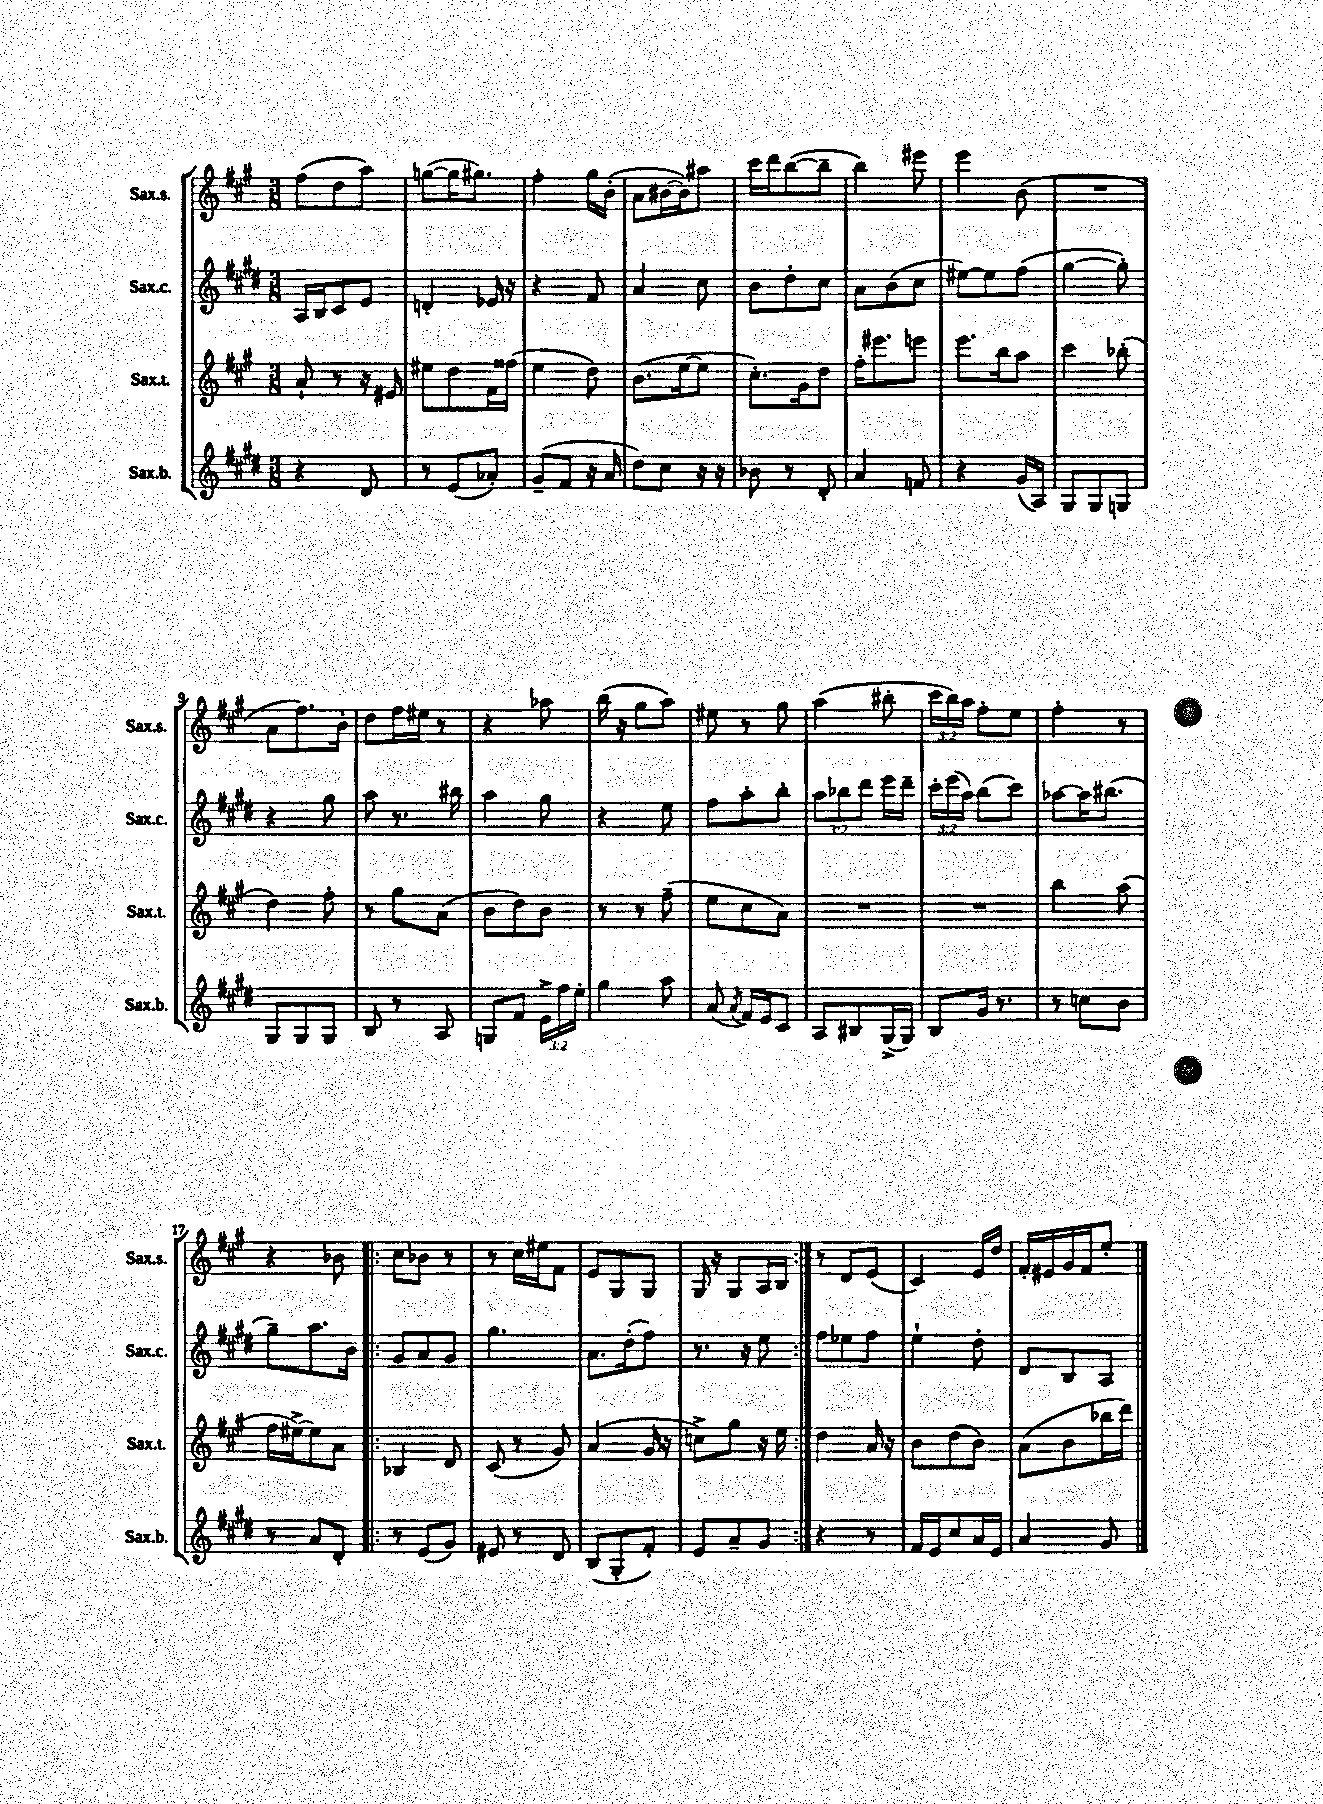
<<
\new StaffGroup <<
\new Staff = "s0" \with { instrumentName = "Sax.s." shortInstrumentName = "Sax.s." } {
    \clef treble \key a \major \numericTimeSignature \time 3/8 \override Staff.TupletNumber.text = #tuplet-number::calc-fraction-text
    \autoBeamOff fis''8[( d''8 a''8]) |
    g''8[~( g''16 gis''8.]) |
    fis''4-. gis''16[ b'16]-.( |
    a'8[ bis'16~ bis'16) ais''8] |
    cis'''16[ d'''16 b''8~( b''8]-- |
    b''4) eis'''8 |
    e'''4 b'8( |
    R4. |
    a'8[ fis''8.) b'16]-. |
    d''8[ fis''16 eis''16] r8 |
    r4 aes''8 |
    b''16( r16 gis''8[ a''8]) |
    eis''8 r8 gis''8 |
    a''4( bis''8-. |
    \tuplet 3/2 { cis'''16[ b''16) a''16] } fis''8[-. e''8] |
    fis''4-. r8 |
    r4 bes'8 |
    \repeat volta 2 { cis''8[ bes'8] r8 |
    r8 cis''16[ eis''16 fis'8] |
    e'8[ gis8 gis8] |
    gis16 r16 gis8[ a16 b16] | }
    r8 d'8[ e'8]( |
    cis'4) e'16[ d''16] |
    fis'16[-. eis'16 gis'16 fis'16 e''8]-. \bar "|." |
}
\new Staff = "s1" \with { instrumentName = "Sax.c." shortInstrumentName = "Sax.c." } {
    \clef treble \key e \major \numericTimeSignature \time 3/8 \override Staff.TupletNumber.text = #tuplet-number::calc-fraction-text
    \autoBeamOff a16[ b16 cis'8 e'8] |
    d'4-. ees'16 r16 |
    r4 fis'8 |
    a'4 cis''8 |
    b'8[ dis''8-. cis''8] |
    a'8[ b'8( cis''8] |
    eis''8[~) eis''8 fis''8]( |
    gis''4~ gis''8-.) |
    r4 gis''8 |
    a''8 r8. bis''16 |
    a''4 gis''8 |
    r4 e''8 |
    fis''8[ a''8-. b''8]-. |
    \tuplet 3/2 { a''8[ bes''8 dis'''8] } e'''16[ dis'''16]-- |
    \tuplet 3/2 { cis'''16[-. e'''16( a''16]) } b''8[( cis'''8]) |
    aes''8[~ aes''16 bis''8.]( |
    gis''8[--) a''8. b'16] |
    \repeat volta 2 { gis'8[ a'8 gis'8] |
    gis''4. |
    a'8.[ dis''16-.( fis''8]) |
    r8. r16 e''8 | }
    fis''8[ ees''8 fis''8] |
    e''4-! dis''8-. |
    dis'8[ b8 a8] \bar "|." |
}
\new Staff = "s2" \with { instrumentName = "Sax.t." shortInstrumentName = "Sax.t." } {
    \clef treble \key a \major \numericTimeSignature \time 3/8
    \autoBeamOff a'8-! r8 r16 eis'16 |
    eis''8[ d''8 fis'16 fisis''16]( |
    e''4 d''8) |
    b'8.[( e''16~ e''8] |
    cis''8.[-.) gis'16 d''8] |
    fis''16[-. eis'''8. e'''8] |
    e'''8.[ b''16 a''8] |
    cis'''4 bes''8-.( |
    d''4) fis''8-. |
    r8 gis''8[ a'8]( |
    b'8[ d''8) b'8] |
    r8 r8 fis''8--( |
    e''8[ cis''8 a'8]) |
    R4. |
    R4. |
    b''4 a''8( |
    fis''16[ eis''16~->) eis''8 a'8] |
    \repeat volta 2 { bes4 d'8 |
    cis'8( r8 gis'8) |
    a'4( gis'16 r16 |
    c''8[->) gis''8] r16 e''16 | }
    d''4 a'16 r16 |
    b'8[ d''8( b'8]) |
    a'8[( b'8 bes''16 d'''16]) \bar "|." |
}
\new Staff = "s3" \with { instrumentName = "Sax.b." shortInstrumentName = "Sax.b." } {
    \clef treble \key e \major \numericTimeSignature \time 3/8 \override Staff.TupletNumber.text = #tuplet-number::calc-fraction-text
    \autoBeamOff r4 dis'8 |
    r8 e'8[( aes'8]-.) |
    gis'8[--( fis'8] r16 a'16 |
    dis''8[) cis''8] r16 r16 |
    bes'8 r8 dis'8-. |
    a'4 f'8 |
    r4 gis'16[( a16]) |
    gis8[ gis8 g8] |
    gis8[ gis8 gis8] |
    b8 r8 a8 |
    g8[ fis'8] \tuplet 3/2 { e'16[-> fis''16 e''16]-. } |
    gis''4 a''8 |
    a'8( \acciaccatura { a'8 } fis'16[) e'16 cis'8] |
    a8[ bis8 gis16->( gis16]) |
    b8[ gis'16] r8. |
    r8 c''8[ b'8] |
    r8 a'8[ dis'8]-. |
    \repeat volta 2 { r8 e'8[( gis'8]) |
    eis'8 r8 dis'8 |
    b8[( gis8-. fis'8]-.) |
    e'8[ a'8-- gis'8] | }
    r4 r8 |
    fis'16[ e'16 cis''8 a'16 e'16] |
    a'4 gis'8 \bar "|." |
}
>>
>>
